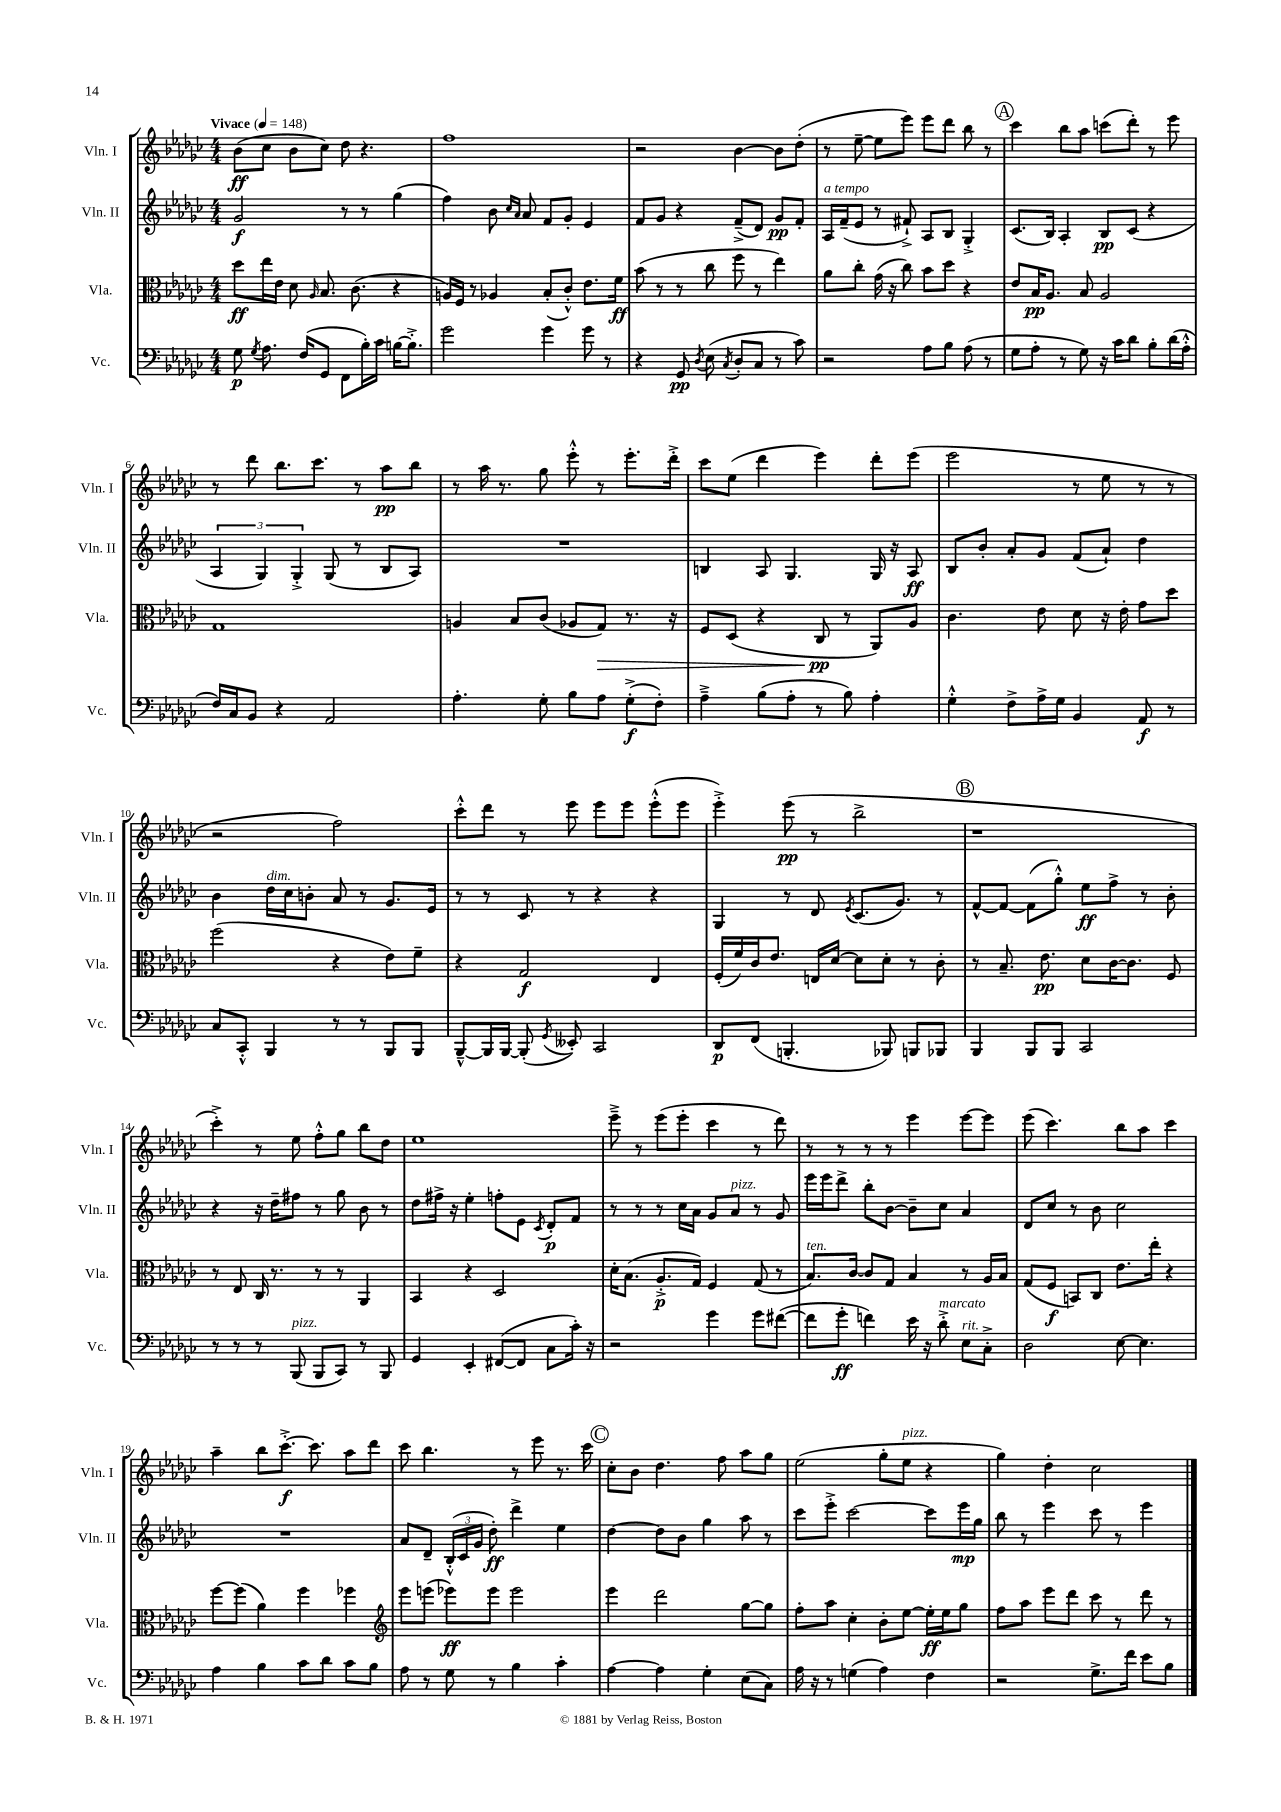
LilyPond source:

<<
\new StaffGroup <<
\new Staff = "s0" \with { instrumentName = "Vln. I" shortInstrumentName = "Vln. I" } {
    \clef treble \key ges \major \numericTimeSignature \time 4/4 \tempo "Vivace" 4 = 148
    \autoBeamOff bes'8[\ff( ces''8] bes'8[ ces''8]) des''8 r4. |
    f''1 |
    r2 bes'4~ bes'8[ des''8]-.( |
    r8 ees''8~-- ees''8[ ees'''8]) ees'''8[ des'''8] bes''8 r8 |
    \mark \markup { \circle "A" } ces'''4 bes''8[ aes''8] c'''8[( des'''8]-.) r8 ees'''8 |
    r8 des'''8 bes''8.[ ces'''8.] r8 aes''8[\pp bes''8] |
    r8 aes''16 r8. ges''8 ees'''8-.-^ r8 ees'''8.[-. des'''16]-.-> |
    ces'''8[ ees''8]( des'''4 ees'''4) des'''8[-. ees'''8]( |
    ees'''2 r8 ees''8 r8 r8 |
    r2 f''2) |
    ces'''8[-.-^ des'''8] r8 ees'''8 ees'''8[ ees'''8] ees'''8[-.-^( ees'''8] |
    ees'''4-.->) ees'''8\pp( r8 bes''2-> |
    \mark \markup { \circle "B" } r1 |
    ces'''4-.->) r8 ees''8 f''8[-.-^ ges''8] bes''8[ des''8] |
    ees''1 |
    ees'''8---> r8 ees'''8[( ees'''8]-. ces'''4 r8 des'''8) |
    r8 r8 r8 r8 ees'''4 ees'''8[~ ees'''8] |
    ees'''8( ces'''4.) bes''8[ aes''8] ces'''4 |
    aes''4-- bes''8[ ces'''8.]~-.->\f ces'''8. aes''8[ des'''8] |
    ces'''8 bes''4. r8 ees'''8 r8. ces'''16 |
    \mark \markup { \circle "C" } ces''8[-. bes'8] des''4. f''8 aes''8[ ges''8] |
    ees''2( ges''8[-. ees''8]^\markup { \italic "pizz." } r4 |
    ges''4) des''4-. ces''2 \bar "|." |
}
\new Staff = "s1" \with { instrumentName = "Vln. II" shortInstrumentName = "Vln. II" } {
    \clef treble \key ges \major \numericTimeSignature \time 4/4
    \autoBeamOff ges'2\f r8 r8 ges''4( |
    f''4) bes'8 \grace { ces''16[ aes'16] } aes'8 f'8[ ges'8]-. ees'4 |
    f'8[ ges'8] r4 f'8[--->( des'8]) ges'8[\pp f'8]-. |
    aes16[^\markup { \italic "a tempo" } f'16--( ees'8] r8 fis'8-!->) aes8[ bes8] ges4-.-> |
    \mark \markup { \circle "A" } ces'8.[( bes16]) aes4-. bes8[\pp ces'8]( r4 |
    \tuplet 3/2 { aes4 ges4) ges4-.-> } ges8( r8 bes8[ aes8]) |
    R1 |
    b4 aes8 ges4. ges16 r16 aes8\ff |
    bes8[ bes'8]-. aes'8[-. ges'8] f'8[( aes'8]-!) des''4 |
    bes'4 des''16[^\markup { \italic "dim." } ces''16 b'8]-. aes'8 r8 ges'8.[ ees'16] |
    r8 r8 ces'8 r8 r4 r4 |
    ges4 r8 des'8 \acciaccatura { ees'8 } ces'8.[( ges'8.]) r8 |
    \mark \markup { \circle "B" } f'8[~-^ f'8]~ f'8[( ges''8]-.-^) ees''8[\ff f''8]-> r8 bes'8-. |
    r4 r16 des''16[-- fis''8] r8 ges''8 bes'8 r8 |
    des''8[ fis''16]-> r16 ees''4-. f''8[-. ees'8] \acciaccatura { ces'8 } des'8[-.\p f'8] |
    r8 r8 r8 ces''16[ aes'16] ges'8[ aes'8]^\markup { \italic "pizz." } r8 ges'8 |
    ees'''16[ ees'''16 des'''8]-> bes''8[-. bes'8]~ bes'8[-- ces''8] aes'4 |
    des'8[ ces''8] r8 bes'8 ces''2 |
    R1 |
    aes'8[ des'8]-- \tuplet 3/2 { bes16[-.-^( ces'16 ges'16] } des''8-.\ff) des'''4-> ees''4 |
    \mark \markup { \circle "C" } des''4~ des''8[ bes'8] ges''4 aes''8 r8 |
    ces'''8[ ees'''8]-.-> ces'''2~ ces'''8[ ees'''16\mp ges''16] |
    bes''8 r8 ees'''4 ces'''8 r8 ees'''4 \bar "|." |
}
\new Staff = "s2" \with { instrumentName = "Vla." shortInstrumentName = "Vla." } {
    \clef alto \key ges \major \numericTimeSignature \time 4/4
    \autoBeamOff des''8[\ff ees''16 ees'16] des'8 \grace { aes16 } bes8. ces'8.( r4 |
    a16[) f16] r8 aes4 bes8[-.( ces'8]-.-^) ees'8.[ f'16]\ff |
    bes'8( r8 r8 ces''8 f''8 r8 ees''4) |
    aes'8[ ces''8]-. ges'16( r16 ces''8) bes'8[ des''8] r4 |
    \mark \markup { \circle "A" } ees'8[ bes16\pp aes8.] bes8 aes2 |
    ges1 |
    a4 bes8[ ces'8]( aes8[ ges8]\>) r8. r16 |
    f8[ des8]( r4 ces8\pp\! r8 aes,8[) aes8] |
    ces'4. ees'8 des'8 r16 ees'16-. ges'8[ des''8] |
    f''2( r4 ees'8[) f'8]-- |
    r4 ges2\f ees4 |
    f16[-.( f'16) ces'16 ees'8.] e16[ des'16]~ des'8[ des'8]-. r8 ces'8-. |
    \mark \markup { \circle "B" } r8 bes8.-- ees'8.\pp des'8[ ces'16~ ces'8.] f8 |
    r8 ees8 ces16 r8. r8 r8 aes,4 |
    bes,4 r4 des2 |
    des'16[-. bes8.]( aes8.[-.->\p ges16]) f4 ges8( r8 |
    bes8.[^\markup { \italic "ten." }) ces'16]~ ces'8[ ges8] bes4 r8 aes16[ bes16] |
    ges8[( f8]\f b,8[) ces8] ees'8.[ ees''16]-. r4 |
    f''8[~ f''8]( aes'4) f''4 fes''4 |
    \clef treble ees'''8[ e'''8]( ees'''8[\ff) ees'''8] ees'''2 |
    \mark \markup { \circle "C" } ees'''4 des'''2 ges''8[~ ges''8] |
    f''8[-. aes''8] ces''4-. bes'8[-. ees''8]~ ees''16[-.\ff ees''16 ges''8] |
    f''8[ aes''8] ees'''8[ des'''8] ces'''8 r8 des'''8 r8 \bar "|." |
}
\new Staff = "s3" \with { instrumentName = "Vc." shortInstrumentName = "Vc." } {
    \clef bass \key ges \major \numericTimeSignature \time 4/4
    \autoBeamOff ges8\p \acciaccatura { ges8 } aes8. f16[( ges,8] f,8[ bes16-.) ces'16] b16[~ b8.]-.-> |
    ges'2 ges'4 ges'8 r8 |
    r4 ges,8\pp \acciaccatura { des8 } ees8( \acciaccatura { ces8 } des8[-. ces8] r8 ces'8) |
    r2 aes8[ bes8] aes8( r8 |
    \mark \markup { \circle "A" } ges8[ aes8]-. r8 ges8) r16 ces'16[ des'8] bes8[-. des'16( aes16]-.-^ |
    f16[) ces16 bes,8] r4 aes,2 |
    aes4.-. ges8-. bes8[ aes8] ges8[-.->\f( f8]-.) |
    aes4---> bes8[( aes8]-. r8 bes8) aes4-. |
    ges4-.-^ f8[-> aes16-> ges16] bes,4 aes,8\f r8 |
    ces8[ ces,8]-.-^ bes,,4 r8 r8 bes,,8[ bes,,8] |
    bes,,8[~---^ bes,,16 bes,,16]~ bes,,8-.( \acciaccatura { ges,8 } eeses,8-.) ces,2 |
    des,8[\p f,8]( b,,4.-. bes,,8) b,,8[ bes,,8] |
    \mark \markup { \circle "B" } bes,,4 bes,,8[ bes,,8] ces,2 |
    r8 r8 r8 bes,,8^\markup { \italic "pizz." }( bes,,8[ ces,8]) r8 bes,,8 |
    ges,4 ees,4-. fis,8[~( fis,8] ces8[ ces'16]-.) r16 |
    r2 ges'4 ges'8[ fis'8]~( |
    fis'8[ ges'8]-.\ff f'4) ees'16 r16 des'8-.->^\markup { \italic "marcato" } ees8[^\markup { \italic "rit." } ces8]-.-> |
    des2 ees8~ ees4. |
    aes4 bes4 ces'8[ des'8] ces'8[ bes8] |
    aes8 r8 ges8 r8 bes4 ces'4-. |
    \mark \markup { \circle "C" } aes4~ aes4 ges4-. ees8[( ces8]) |
    aes16 r16 r8 g4( aes4) f4 |
    r2 ges8.[-> f'16] ees'8[ bes8] \bar "|." |
}
>>
>>
